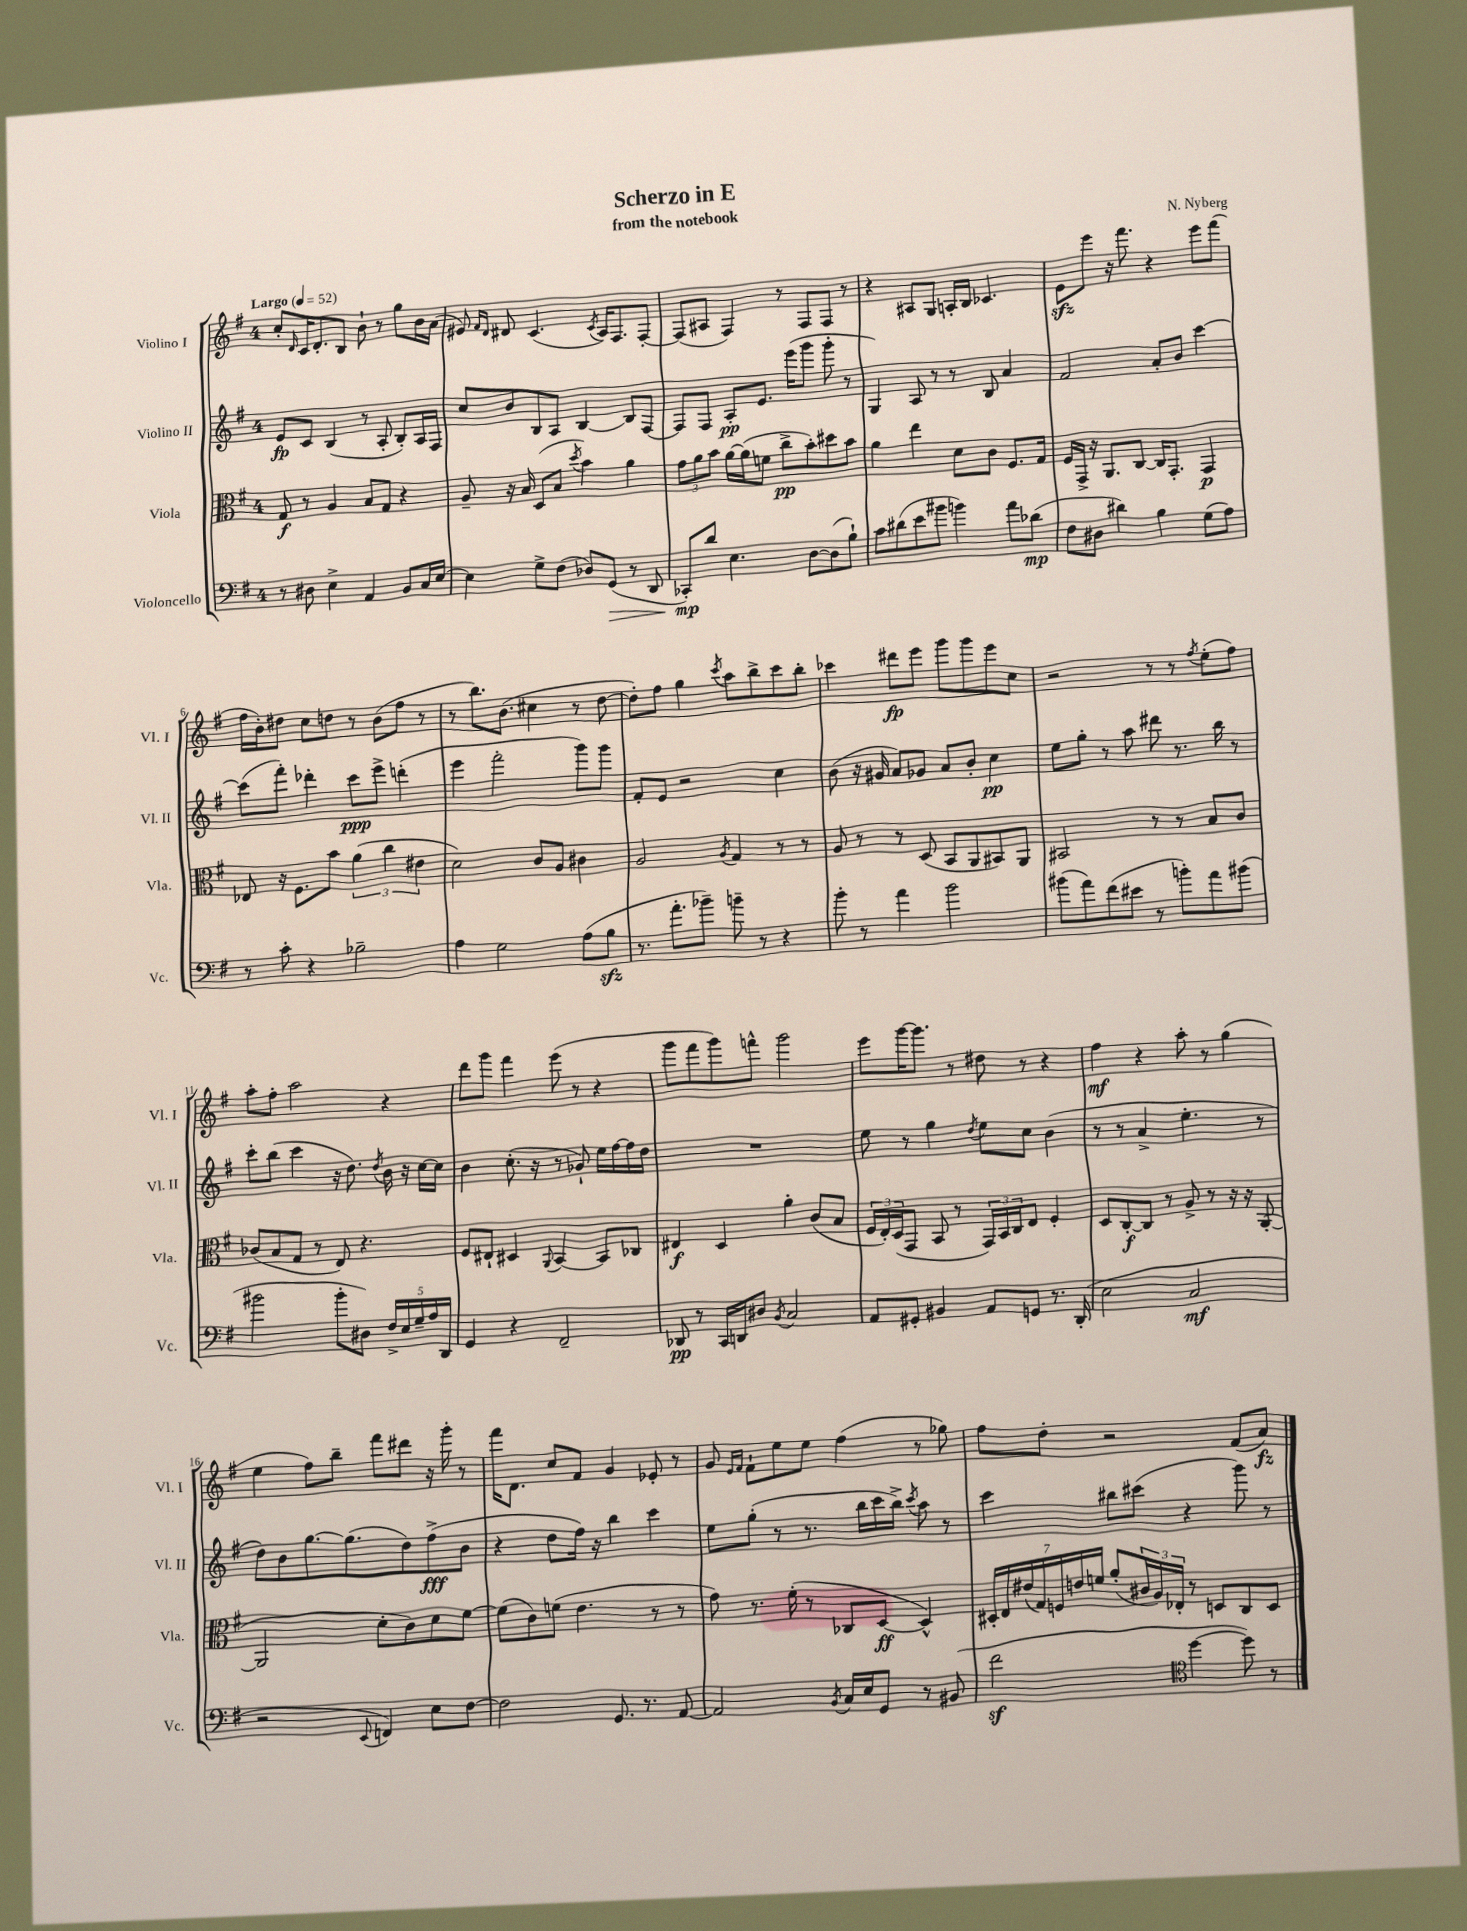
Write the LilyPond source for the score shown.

\header { title = "Scherzo in E" composer = "N. Nyberg" subtitle = "from the notebook" }
<<
\new StaffGroup <<
\new Staff = "s0" \with { instrumentName = "Violino I" shortInstrumentName = "Vl. I" } {
    \clef treble \key g \major \once \override Staff.TimeSignature.style = #'single-digit \time 4/4 \tempo "Largo" 4 = 52
    c''8-. \grace { d'16 } c'16 d'8.-. b8 b'8-! r8 g''8 b'16 a'16( |
    eis'8) \grace { fis'16 d'16 } dis'8 c'4.( \acciaccatura { c'8 } a16) fis8. fis8~-. |
    fis8( ais8 fis4) r8 fis8 fis8 r8 |
    r4 ais8 g8 a16-. b16 ces'4. |
    e'8\sfz e'''8 r16 fis'''8. r4 e'''8 fis'''8( |
    fis''16 b'16-.) dis''8 c''8 d''8 r8 b'8( fis''8 r8 |
    r8 b''8.) b'8.( cis''4 r8 d''8~ |
    d''8-.) fis''8 g''4 \acciaccatura { c'''8 } a''8 b''8-> c'''8 b''8-. |
    ces'''4 dis'''8\fp e'''8 g'''8 g'''8 e'''8 c''8 |
    r2 r8 r8 \acciaccatura { fis''8 } e''8-.( fis''8) |
    a''8-. fis''8-. a''2 r4 |
    d'''8 g'''8 fis'''4 e'''8( r8 r4 |
    g'''8 fis'''8 g'''8) f'''8-^ g'''2 |
    e'''8 g'''16~ g'''8. r8 dis''8 r8 r4 |
    fis''4\mf r4 a''8-. r8 g''4( |
    e''4 fis''8) b''8-- fis'''8 dis'''8 r16 g'''16-. r8 |
    fis'''16 d'8. c''8 fis'8 g'4 ees'8-. r8 |
    g'8 \grace { e'16 fis'16 } fis'8-! e''8 e''8 fis''4( r8 ges''8) |
    fis''8 d''8-. r2 fis'8( a'8\fz) \bar "|." |
}
\new Staff = "s1" \with { instrumentName = "Violino II" shortInstrumentName = "Vl. II" } {
    \clef treble \key g \major \once \override Staff.TimeSignature.style = #'single-digit \time 4/4
    e'8\fp c'8 b4( r8 a8-. b8-.) a16 fis16 |
    c''8 b'8 b8 a8 b4~ b8 fis8~ |
    fis8 fis8 a8-.\pp e'8. e'''16( g'''8 g'''8-. r8 |
    g4) a8 r8 r8 b8 a'4 |
    fis'2 a'8-. b'8 c'''4~ |
    c'''8( fis'''8-.) des'''4-. c'''8\ppp e'''8-> d'''4-.( |
    e'''4 fis'''2-. g'''8) g'''8 |
    fis'8-. e'8 r2 c''4 |
    b'8( r16 gis'16 a'8) ges'8 a'8 b'8-. c''4\pp |
    e''8 g''8-. r8 a''8 dis'''8 r8. b''16 r8 |
    c'''8-. b''8( c'''4 r16 d''8.) \acciaccatura { d''8 } b'16 r16 c''16~ c''16 |
    b'4 c''8.-.( r16 r8 ges'8-!) e''16 fis''16~ fis''16 d''16 |
    R1 |
    e''8 r8 g''4 \acciaccatura { d''8 } e''8 c''8 b'4( |
    r8 r8 a'4-> e''4.-. r8 |
    d''8) b'8 g''8.~ g''8.( d''8) fis''8->\fff( b'8 |
    r4 d''8 fis''16) r16 b''4 c'''4 |
    e''8 g''8-.( r8 r8. b''16 c'''16 b''16->) \acciaccatura { c'''8 } a''8 r8 |
    c'''4 bis''8 cis'''8( r4 g'''8) r8 \bar "|." |
}
\new Staff = "s2" \with { instrumentName = "Viola" shortInstrumentName = "Vla." } {
    \clef alto \key g \major \once \override Staff.TimeSignature.style = #'single-digit \time 4/4
    g8\f r8 a4 b8 g8 r4 |
    a8-- r16 b16 d8( b8 \acciaccatura { d''8 } b'4) a'4 |
    \tuplet 3/2 { g'8 a'8 b'8 } a'16~ a'16( f'8 c''8->\pp b'8-.) dis''8 b'8 |
    a'4 e''4 d'8 c'8 fis8. g16 |
    fis16 g,16-> r16 a,8. c8~ c16 g,8.-. g,4\p |
    ees8 r16 fis8. b'8 \tuplet 3/2 { a'4( c''4 eis'4 } |
    d'2) c'8 a8 cis'4 |
    a2 \acciaccatura { a8 } g4 r8 r8 |
    a8 r8 r8 d8( b,8 a,8 bis,8) a,8 |
    bis,2 r8 r8 b8 c'8 |
    ces'8( b8 g8 r8 e8) r4. |
    fis8 eis8-! dis4 \appoggiatura { a,8 } b,4~ b,8 ces8 |
    eis4\f d4 a'4-. c'8( b8 |
    \tuplet 3/2 { fis16 e16-.) d16( } g,8 b,8 r8 \tuplet 3/2 { g,16) b,16 c16 } e8 fis4-. |
    d8 c8~-.\f c8 r8 a8-> r8 r16 r16 a,8~-.( |
    a,2 d'8-. c'8) d'8 fis'8~ |
    fis'8( c'8) f'8( e'4. r8 r8 |
    g'8) r8. fis'16-.( r8 ces8 d8~\ff d4-^) |
    \tuplet 7/4 { dis16-. e16 eis'16( g16) f16 e'16 f'16 } a'8-.( \tuplet 3/2 { cis'16 a16) ees16-. } r8 d8 c8 d8 \bar "|." |
}
\new Staff = "s3" \with { instrumentName = "Violoncello" shortInstrumentName = "Vc." } {
    \clef bass \key g \major \once \override Staff.TimeSignature.style = #'single-digit \time 4/4
    r8 dis8 e4-> a,4 b,8 c16 e16~ |
    e4 g8-> fis8( des8) g,8\>( r8 d,8 |
    ces,8-.\mp\!) d'8 e4. d8~ d8( b8-!) |
    c'8 dis'8( e'8 bis'8 b'4) a'8 des'8\mp( |
    fis8 dis8 dis'4) b4 g8( a8) |
    r8 c'8-. r4 bes2-- |
    a4 g2 a8( b8\sfz |
    r8. a'8.-. bes'8--) b'8-- r8 r4 |
    b'8-. r8 a'4 b'2 |
    bis'8( a'8) fis'8( eis'8 r8 b'8-.) a'8 bis'8( |
    bis'2 bis'8-. dis8) \tuplet 5/4 { fis16-> e16 g16-- a16 d,16 } |
    g,4 r4 fis,2-- |
    des,8\pp r8 c,16 d,16 dis8 \acciaccatura { b,8 } c2 |
    a,8 gis,8-. bis,4 a,8 g,8 r8. d,16-.( |
    e2 c2\mf |
    r2 \appoggiatura { e,8 } f,4) e8 fis8~ |
    fis2 g,8. r8. a,8~ |
    a,2 \acciaccatura { b,8 } c16 e16 g,8 r8 bis,8( |
    fis'2\sf \clef tenor d''4~ d''8) r8 \bar "|." |
}
>>
>>
